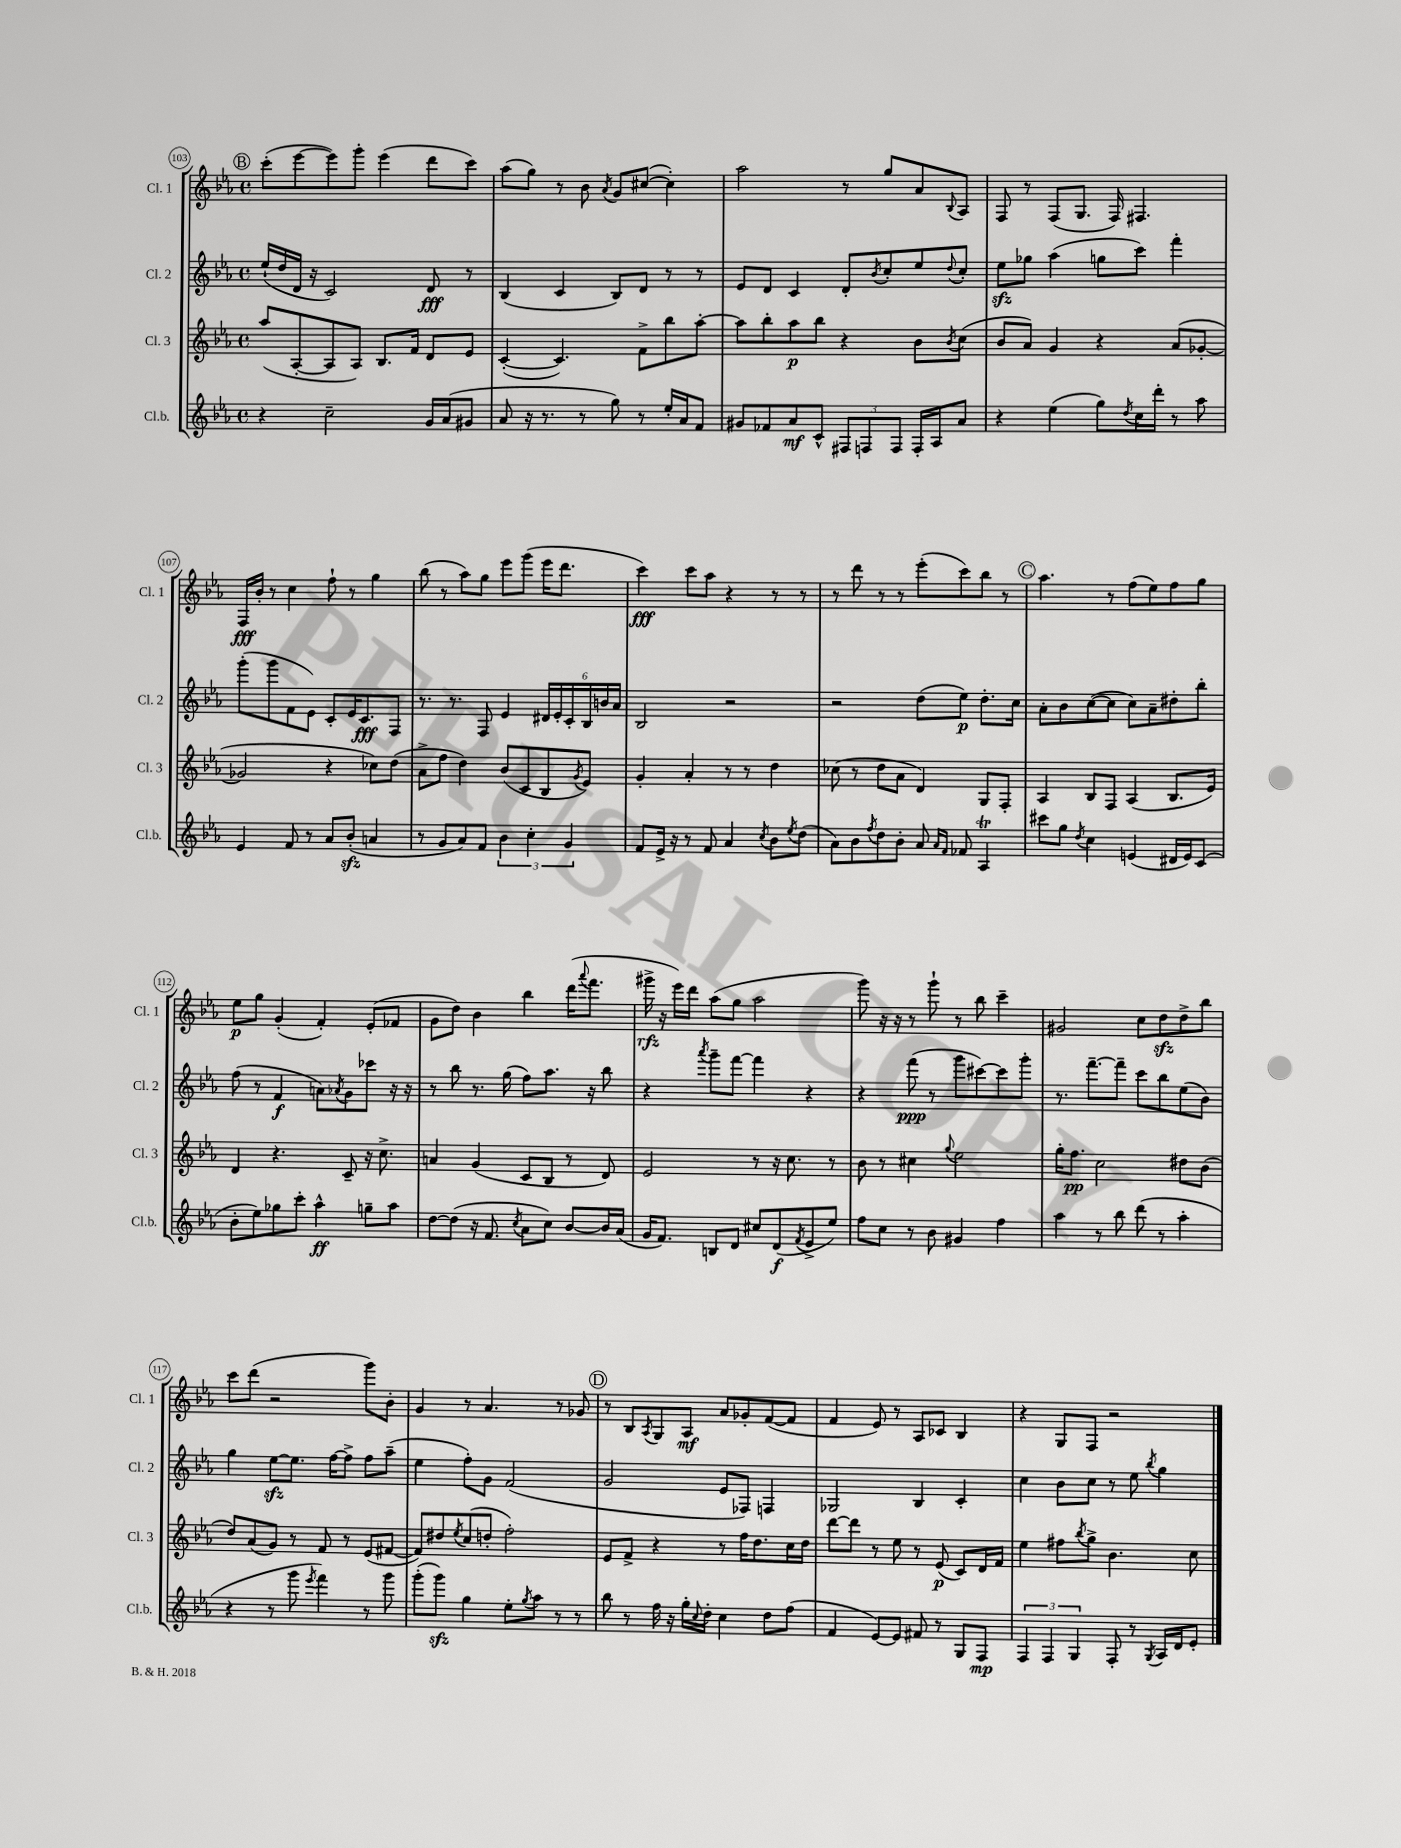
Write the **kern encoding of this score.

**kern	**dynam	**kern	**dynam	**kern	**dynam	**kern	**dynam
*part4	*part4	*part3	*part3	*part2	*part2	*part1	*part1
*staff4	*staff4	*staff3	*staff3	*staff2	*staff2	*staff1	*staff1
*I"Cl.b.	*	*I"Cl. 3	*	*I"Cl. 2	*	*I"Cl. 1	*
*I'Cl.b.	*	*I'Cl. 3	*	*I'Cl. 2	*	*I'Cl. 1	*
*clefG2	*	*clefG2	*	*clefG2	*	*clefG2	*
*k[b-e-a-]	*	*k[b-e-a-]	*	*k[b-e-a-]	*	*k[b-e-a-]	*
*M4/4	*	*M4/4	*	*M4/4	*	*M4/4	*
*met(c)	*	*met(c)	*	*met(c)	*	*met(c)	*
!!LO:REH:place=s1:t=B
=103	=103	=103	=103	=103	=103	=103	=103
4r	.	(8aa-/L	.	(16ee-`/LL	.	(8ccc'\L	.
.	.	.	.	16dd/	.	.	.
.	.	[8A-'/	.	16d/JJ	.	[8eee-\	.
.	.	.	.	16r	.	.	.
2cc~\	.	8A-/]	.	2c/)	.	8eee-\])	.
.	.	8A-/J)	.	.	.	8ggg'\J	.
.	.	8.B-/L	.	.	.	(4eee-\	.
.	.	16f/Jk	.	.	.	.	.
16g/LL	.	8d/L	.	8d/	fff	8ddd\L	.
(16a-/J	.	.	.	.	.	.	.
8g#X/J	.	8e-/J	.	8r	.	8ccc\J)	.
=104	=104	=104	=104	=104	=104	=104	=104
8a-/	.	([4c'/	.	(4B-/	.	(8aa-\L	.
16r	.	.	.	.	.	8gg\J)	.
8.r	.	.	.	.	.	.	.
.	.	4.c/])	.	4c/	.	8r	.
8r	.	.	.	.	.	8b-\	.
.	.	.	.	.	.	8qa-/	.
8gg\)	.	.	.	8B-/L)	.	8g/L	.
8r	.	8f^\L	.	8d/J	.	([8cc#X/J	.
16ee-'/LL	.	8bb-\	.	8r	.	4cc#'\])	.
16a-/J	.	.	.	.	.	.	.
8f/J	.	[8aa-'\J	.	8r	.	.	.
=105	=105	=105	=105	=105	=105	=105	=105
8g#X/L	.	8aa-\L]	.	8e-/L	.	2aa-\	.
8f-X/	.	8bb-'\	.	8d/J	.	.	.
8a-/	mf	8aa-\	p	4c/	.	.	.
8c^^/J	.	8bb-\J	.	.	.	.	.
12F#X/L	.	4r	.	8d'/L	.	8r	.
12Fn/	.	.	.	.	.	.	.
.	.	.	.	8qb-/	.	.	.
.	.	.	.	8cc'/	.	8gg/L	.
12F/J	.	.	.	.	.	.	.
16F'/LL	.	8b-\L	.	8ee-/	.	8a-/	.
16A-/J	.	.	.	.	.	.	.
.	.	8qb-/	.	8qqdd/	.	8qqB-/	.
8a-/J	.	(8cc\J	.	8cc'/J	.	8A-/J	.
=106	=106	=106	=106	=106	=106	=106	=106
4r	.	8b-/L	.	8ee-zz\L	.	8F/	.
.	.	8a-/J)	.	8gg-X\J	.	8r	.
(4ee-\	.	4g/	.	(4aa-\	.	(8F/L	.
.	.	.	.	.	.	8.G/J	.
8gg\L)	.	4r	.	8ggn\L	.	.	.
.	.	.	.	.	.	16F/)	.
8qdd/	.	.	.	.	.	.	.
16cc\L	.	.	.	8ccc\J)	.	4.F#X/	.
16ddd'\JJ	.	.	.	.	.	.	.
8r	.	(8a-/L	.	4fff'\	.	.	.
8aa-\	.	[8g-X'/J	.	.	.	.	.
!!LO:LB:g=z
=107	=107	=107	=107	=107	=107	=107	=107
4e-/	.	2g-X/]	.	(8ggg'\L	.	16F/LL	fff
.	.	.	.	.	.	16b-'/JJ	.
.	.	.	.	8ggg\	.	8r	.
8f/	.	.	.	8f\	.	4cc\	.
8r	.	.	.	8e-\J)	.	.	.
8a-/L	.	4r	.	8c'/L	.	8ff`\	.
(8b-zz'/J	.	.	.	16e-/K	.	8r	.
.	.	.	.	8.c/	fff	.	.
4an/	.	8cc-X\L)	.	.	.	4gg\	.
.	.	(8dd\J	.	8F/J	.	.	.
=108	=108	=108	=108	=108	=108	=108	=108
8r	.	8a-^\L	.	8.r	.	(8bb-\	.
8g/L	.	8ff\J	.	.	.	8r	.
.	.	.	.	8.r	.	.	.
8a-/)	.	4dd\)	.	.	.	8aa-\L)	.
8f/J	.	.	.	8F/	.	8gg\J	.
6b-\	.	(8b-/L	.	4e-/	.	8eee-\L	.
.	.	8c/	.	.	.	(8ggg\J	.
6cc'\	.	.	.	.	.	.	.
.	.	8B-/	.	24d#X/LL	.	16eee-\KL	.
.	.	.	.	24e-'/	.	.	.
.	.	.	.	.	.	8.ddd\J	.
6g/	.	.	.	24c'/	.	.	.
.	.	8qg/	.	.	.	.	.
.	.	8e-/J)	.	24B-/	.	.	.
.	.	.	.	24bn/	.	.	.
.	.	.	.	24a-/JJ	.	.	.
=109	=109	=109	=109	=109	=109	=109	=109
8f/L	.	4g'/	.	2B-/	.	4ccc\)	fff
16e-^/Jk	.	.	.	.	.	.	.
16r	.	.	.	.	.	.	.
8r	.	4a-'/	.	.	.	8ccc\L	.
8f/	.	.	.	.	.	8aa-\J	.
4a-/	.	8r	.	2r	.	4r	.
.	.	8r	.	.	.	.	.
8qcc/	.	.	.	.	.	.	.
8b-\L	.	4dd\	.	.	.	8r	.
8qee-/	.	.	.	.	.	.	.
(8dd\J	.	.	.	.	.	8r	.
=110	=110	=110	=110	=110	=110	=110	=110
8a-\L)	.	(8cc-X\	.	2r	.	8r	.
8b-\	.	8r	.	.	.	8ddd\	.
8qff/	.	.	.	.	.	.	.
8dd\	.	8dd\L	.	.	.	8r	.
8b-'\J	.	8a-\J	.	.	.	8r	.
8a-/	.	4d/)	.	(8dd\L	.	(8eee-'\L	.
16qqa-/LL	.	.	.	.	.	.	.
16qqf/JJ	.	.	.	.	.	.	.
8f-X/	.	.	.	8ee-\J)	p	8ccc\)	.
4A-T/	.	8G/L	.	8.dd'\L	.	8bb-\J	.
.	.	8F'/J	.	.	.	8r	.
.	.	.	.	16cc\Jk	.	.	.
!!LO:REH:place=s1:t=C
=111	=111	=111	=111	=111	=111	=111	=111
8ccc#X\L	.	4A-/	.	8a-'\L	.	4.aa-\	.
8gg\J	.	.	.	8b-\	.	.	.
8qdd/	.	.	.	.	.	.	.
4cc\	.	8B-/L	.	([8cc\	.	.	.
.	.	8F/J	.	8cc\J]	.	8r	.
(4en/	.	(4A-/	.	8cc\L)	.	(8ff\L	.
.	.	.	.	8a-~\	.	8ee-\)	.
16d#X/LL	.	8.B-/L	.	8dd#X'\	.	8ff\	.
16e/J)	.	.	.	.	.	.	.
(8c/J	.	.	.	8bb-'\J	.	8gg\J	.
.	.	16e-/Jk)	.	.	.	.	.
!!LO:LB:g=z
=112	=112	=112	=112	=112	=112	=112	=112
8b-'\L	.	4d/	.	(8ff\	.	8ee-\L	p
8ee-\)	.	.	.	8r	.	8gg\J	.
8gg-X\	.	4.r	.	4f/	f	(4g'/	.
8ccc'\J	.	.	.	.	.	.	.
4aa-^^\	ff	.	.	8an\L)	.	4f'/)	.
.	.	.	.	8qa-X/	.	.	.
.	.	8c~/	.	8g\	.	.	.
8ggn~\L	.	16r	.	8ccc-X\J	.	(8e-'/L	.
.	.	8.cc^\	.	.	.	.	.
8aa-\J	.	.	.	16r	.	8f-X/J	.
.	.	.	.	16r	.	.	.
=113	=113	=113	=113	=113	=113	=113	=113
[8dd\L	.	4an/	.	8r	.	8g\L	.
(8dd\J]	.	.	.	8bb-\	.	8dd\J)	.
16r	.	(4g/	.	8.r	.	4b-\	.
8.f/	.	.	.	.	.	.	.
.	.	.	.	(16gg\	.	.	.
8qcc/	.	.	.	.	.	.	.
8a-\L	.	8c/L	.	8ff\L)	.	4bb-\	.
8cc\J)	.	8B-/J	.	8.aa-\J	.	.	.
[8b-/L	.	8r	.	.	.	(16ddd\KL	.
.	.	.	.	.	.	8qqaaa-/	.
.	.	.	.	16r	.	8.fff\J	.
16b-/L]	.	8d/)	.	8bb-\	.	.	.
(16a-/JJ	.	.	.	.	.	.	.
=114	=114	=114	=114	=114	=114	=114	=114
16g/KL	.	2e-/	.	4r	.	16ggg#X^\	rfz
8.f/J)	.	.	.	.	.	16r	.
.	.	.	.	.	.	16eee-\LL)	.
.	.	.	.	.	.	16ddd\JJ	.
.	.	.	.	8qaaa-/	.	.	.
8Bn/L	.	.	.	8ggg~\L	.	(8aa-\L	.
8d/J	.	.	.	[8fff\J	.	8gg\J	.
8cc#X/L	.	8r	.	4fff\]	.	2aa-\	.
(8d/	f	16r	.	.	.	.	.
.	.	8.cc\	.	.	.	.	.
8qf/	.	.	.	.	.	.	.
8e-^/	.	.	.	4r	.	.	.
8ee-/J)	.	8r	.	.	.	.	.
=115	=115	=115	=115	=115	=115	=115	=115
8ff\L	.	8b-\	.	4r	.	8ggg\)	.
8cc\J	.	8r	.	.	.	16r	.
.	.	.	.	.	.	16r	.
8r	.	4cc#X\	.	(8fff\	ppp	8r	.
8b-\	.	.	.	8r	.	8ggg`\	.
.	.	8qqgg/	.	.	.	.	.
4g#X/	.	2ee-\	.	8ggg\L	.	8r	.
.	.	.	.	[8ccc#X\)	.	8bb-\	.
4ff\	.	.	.	8ccc#\]	.	4ccc~\	.
.	.	.	.	8ggg'\J	.	.	.
=116	=116	=116	=116	=116	=116	=116	=116
4aa-\	.	16gg'\KL	.	8.r	.	2g#X/	.
.	.	8.ff\J	pp	.	.	.	.
.	.	.	.	[8.fff~\L	.	.	.
8r	.	2cc\	.	.	.	.	.
8bb-\	.	.	.	8fff~\J]	.	.	.
(8ddd\	.	.	.	8ccc\L	.	8cc\L	.
8r	.	.	.	8bb-\	.	8ddzz\	.
4aa-'\	.	8dd#X\L	.	(8ee-\	.	8dd^\	.
.	.	(8b-\J	.	8b-\J)	.	8bb-\J	.
!!LO:LB:g=z
=117	=117	=117	=117	=117	=117	=117	=117
4r	.	8dd/L)	.	4gg\	.	8ccc\L	.
.	.	(8a-/	.	.	.	(8ddd\J	.
8r	.	8g/J)	.	[8ee-zz\L	.	2r	.
8ggg\	.	8r	.	8.ee-\J]	.	.	.
8qeee-/	.	.	.	.	.	.	.
4fff\)	.	8f/	.	.	.	.	.
.	.	.	.	[16ff\KL	.	.	.
.	.	8r	.	8ff^\J]	.	.	.
8r	.	(8e-/L	.	8ff\L	.	8ggg\L)	.
8ggg\	.	[8f#X/J	.	(8aa-~\J	.	8b-'\J	.
=118	=118	=118	=118	=118	=118	=118	=118
(8ggg'\L	.	8f#/L])	.	4ee-\	.	4g/	.
8gggzz\J)	.	8dd#X/	.	.	.	.	.
.	.	8qee-/	.	.	.	.	.
4gg\	.	(8cc/	.	8ff'\L)	.	8r	.
.	.	8ddn'/J	.	8g\J	.	4.a-/	.
8ee-'\L	.	2ff'\)	.	(2f/	.	.	.
8qgg/	.	.	.	.	.	.	.
8aa-\J	.	.	.	.	.	.	.
8r	.	.	.	.	.	8r	.
8r	.	.	.	.	.	8g-X/	.
!!LO:REH:place=s1:t=D
=119	=119	=119	=119	=119	=119	=119	=119
8bb-\	.	8e-/L	.	2g/	.	8r	.
8r	.	8f^/J	.	.	.	8B-/L	.
.	.	.	.	.	.	8qA-/	.
16ff\	.	4r	.	.	.	8G/	.
16r	.	.	.	.	.	.	.
16gg'\LL	.	.	.	.	.	8A-/J	mf
8qqcc/	.	.	.	.	.	.	.
16dd'\JJ	.	.	.	.	.	.	.
4cc\	.	8r	.	8e-/L	.	8a-/L	.
.	.	16ff\KL	.	8F-X/J)	.	8g-X'/	.
.	.	8.dd\	.	.	.	.	.
8dd\L	.	.	.	4Fn/	.	([8f/	.
(8ff\J	.	16cc\L	.	.	.	8f/J]	.
.	.	16dd\JJ	.	.	.	.	.
=120	=120	=120	=120	=120	=120	=120	=120
4f/	.	[8ddd\L	.	2G-X/	.	4f/	.
.	.	8ddd\J]	.	.	.	.	.
[8e-/L)	.	8r	.	.	.	8e-/)	.
8e-/J]	.	8ee-\	.	.	.	8r	.
8f#X/	.	8r	.	4B-/	.	8A-/L	.
8r	.	(8e-/	p	.	.	8c-X/J	.
8G/L	.	8c/L)	.	4c'/	.	4B-/	.
8F/J	mp	16d/L	.	.	.	.	.
.	.	16f/JJ	.	.	.	.	.
=121	=121	=121	=121	=121	=121	=121	=121
6F/	.	4ee-\	.	4cc\	.	4r	.
6F/	.	.	.	.	.	.	.
.	.	8ff#X\L	.	8b-\L	.	8G/L	.
6G/	.	.	.	.	.	.	.
.	.	8qbb-/	.	.	.	.	.
.	.	8gg^\J	.	8cc\J	.	8F/J	.
8F'/	.	4.b-\	.	8r	.	2r	.
8r	.	.	.	8ee-\	.	.	.
8qG/	.	.	.	8qbb-/	.	.	.
16A-/LL	.	.	.	4gg\	.	.	.
16d/J	.	.	.	.	.	.	.
8e-'/J	.	8cc\	.	.	.	.	.
==	==	==	==	==	==	==	==
*-	*-	*-	*-	*-	*-	*-	*-
